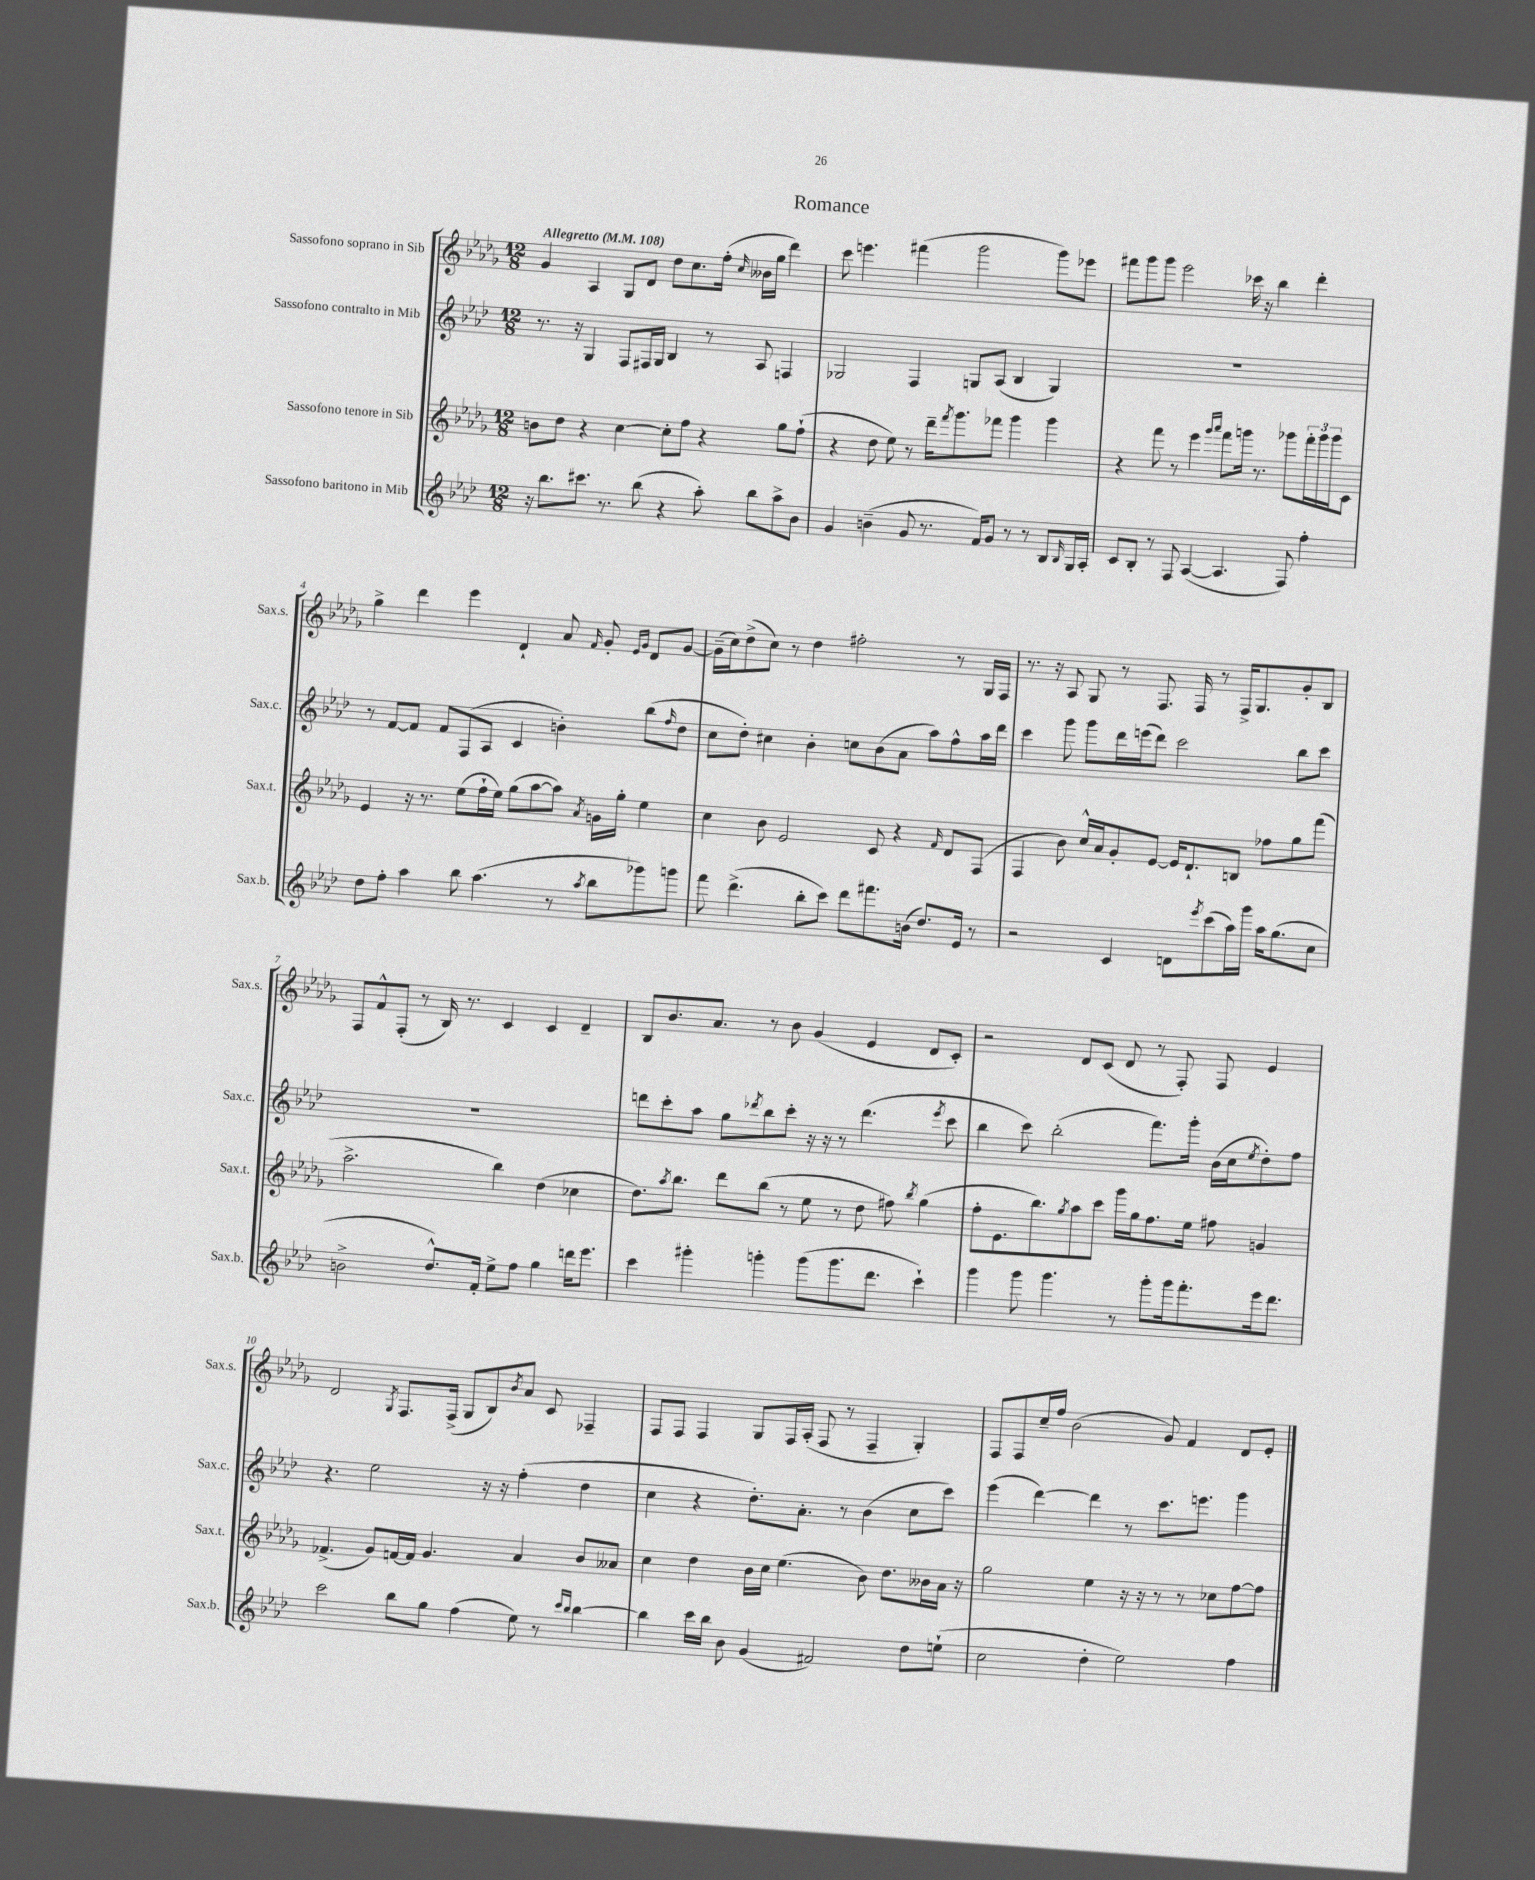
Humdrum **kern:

**kern	**kern	**kern	**kern
*part4	*part3	*part2	*part1
*staff4	*staff3	*staff2	*staff1
*I"Sassofono baritono in Mib	*I"Sassofono tenore in Sib	*I"Sassofono contralto in Mib	*I"Sassofono soprano in Sib
*I'Sax.b.	*I'Sax.t.	*I'Sax.c.	*I'Sax.s.
*clefG2	*clefG2	*clefG2	*clefG2
*k[b-e-a-d-]	*k[b-e-a-d-g-]	*k[b-e-a-d-]	*k[b-e-a-d-g-]
*M12/8	*M12/8	*M12/8	*M12/8
*MM108	*MM108	*MM108	*MM108
=1	=1	=1	=1
!	!	!	!LO:TX:a:B:t=Allegretto
16r	8bn\L	8.r	4g-/
8.bb-\L	.	.	.
.	8dd-\J	.	.
.	.	16r	.
8.ccc#X\J	4r	4G/	4A-/
8.r	.	.	.
.	[4cc\	8F/L	8G-/L
(8bb-\	.	16F#X/L	8d-/J
.	.	16G/JJ	.
4r	8cc'\L]	4B-/	8dd-\L
.	8ff\J	.	8.cc\
8aa-'\)	4r	8r	.
.	.	.	(16ff'\Jk
.	.	.	16qqcc/
8bb-\L	.	8A-/	16b--X\LL
.	.	.	16gg-\JJ
8aa-^\	8gg-\L	4Fn/	4ddd-\)
8b-\J	(8ff`\J	.	.
=2	=2	=2	=2
4g/	4r	2G-X/	8ccc\
.	.	.	4.eeen\
(4bn~\	8dd-\	.	.
.	8ee-\)	.	.
8g/	8r	4F/	(4fff#X\
8.r	16ddd-~\KL	.	.
.	8qfff/	.	.
.	8.ggg-\	.	.
.	.	8Gn/L	2ggg-\
16f/KL)	.	.	.
8g/J	8fff-X\J	(8A-/J	.
8r	4ggg-\	4B-/	.
8r	.	.	.
8B-/L	4ggg-\	4G/)	8ggg-\L)
16qqB-/	.	.	.
16G/L	.	.	8eee-X\J
16A-'/JJ	.	.	.
=3	=3	=3	=3
8c/L	4r	1.r	8fff#X\L
8B-'/J	.	.	8ggg-\
8r	8fff\	.	8ggg-\J
8F/	8r	.	2eee-\
([4A-/	4eee-\	.	.
.	16qqggg-/LL	.	.
.	16qqaaa-/JJ	.	.
4.A-/]	8fff\L	.	.
.	16gggn\Jk	.	16ccc-X\
.	8.r	.	16r
.	.	.	4bb-\
8F/)	8ggg-X\L	.	.
4ff'\	24fff'\L	.	4ddd-'\
.	24ggg-\	.	.
.	24ggg-\J	.	.
.	8c\J	.	.
!!LO:LB:g=z
=4	=4	=4	=4
8dd-\L	4e-/	8r	4gg-^\
8ff'\J	.	[8f/L	.
4aa-\	16r	8f/J]	4ddd-\
.	8.r	.	.
.	.	8f/L	.
8bb-\	(8ee-\L	(8F/	4eee-\
(4.aa-\	16ff`\L	8A-/J	.
.	16ee-\JJ)	.	.
.	(8gg-\L	4c/	4d-`/
.	[8aa-\	.	.
8r	8aa-\J])	4bn'\)	8a-/
8qaa-/	8qa-/	.	16qqf/
8bb-\L	16gn\LL	.	8g-'/
.	16gg-'\JJ	.	.
.	.	.	16qqe-/LL
.	.	.	16qqg-/JJ
8ggg-X\)	4ee-\	(8bb-\L	8d-/L
.	.	16qqff/	.
8gggn\J	.	8dd-\J	[8g-/J
=5	=5	=5	=5
8fff\	4cc\	8cc\L	(16g-~\LL]
.	.	.	16cc\J)
(4.ddd-^\	.	8dd-'\J)	(8dd-^\
.	8b-\	4cc#X\	8cc\J)
.	2e-/	.	8r
8bb-'\L	.	4b-'\	4dd-\
8ccc\J)	.	.	.
8ddd-\L	.	8ccn\L	2ff#X'\
8.fff#X\	8c/	(8b-\	.
.	4r	8a-\J	.
(16bn\Jk	.	.	.
8.dd-/L)	.	8aa-\L)	.
.	16qqf/	.	.
.	8d-/L	8ff^^\	8r
16e-/Jk	.	.	.
8r	(8F/J	16aa-\L	16G-/LL
.	.	16ddd-\JJ	16F/JJ
=6	=6	=6	=6
2r	4F/	4ccc\	8.r
.	.	.	16r
.	8b-\)	8ggg\	8A-/
.	16cc^^/LL	8ggg\L	8G-/
.	16a-/J	.	.
4c/	8g-'/	16ddd-\L	8r
.	.	(16eeen\J	.
.	[8e-/J	8ddd-\J)	8.F/
8dn\L	16e-/KL]	2ccc\	.
.	8.d-`/	.	16F/
8qeee-/	.	.	.
(8ccc\	.	.	8r
16aa-\L)	8Bn/J	.	16F^/KL
16ggg\JJ	.	.	8.G-/
16aa-\KL	8ff-X\L	.	.
(8.gg\	.	.	.
.	8gg-\	8bb-\L	8g-'/
8cc\J	(8fff\J	8ccc\J	8B-/J
!!LO:LB:g=z
=7	=7	=7	=7
2bn^\	2.aa-^\	1.r	8F/L
.	.	.	8f^^/
.	.	.	(8F'/J
.	.	.	8r
8.dd-^^/L)	.	.	16B-/)
.	.	.	8.r
16f'/Jk	.	.	.
8ee-^\L	4bb-\)	.	4c/
8ff\J	.	.	.
4gg\	(4dd-\	.	4c/
16dddn\KL	4cc-X\	.	4d-~/
8.eee-\J	.	.	.
=8	=8	=8	=8
4ccc\	8.dd-\L)	8dddn\L	8B-/L
.	.	8ccc'\	8.b-/
.	8qaa-/	.	.
.	8.bb-\J	.	.
4ggg#X'\	.	8aa-\J	.
.	.	.	8.a-/J
.	8ddd-\L	8gg\L	.
.	.	8qddd-X/	.
4gggn'\	(8bb-\J	8bb-\	8r
.	8r	8ccc'\J	8b-\
(8ggg\L	8ee-\	16r	(4g-/
.	.	16r	.
8.ggg\	8r	8r	.
.	8dd-\	(4.ddd-\	4e-/
8.ddd-\J	.	.	.
.	8ff#X\)	.	.
.	8qbb-/	.	.
4ccc`\)	(4gg-\	.	8d-/L
.	.	8qeee-/	.
.	.	8ccc\	8c'/J)
=9	=9	=9	=9
4ggg\	8ff'\L	4bb-\	2r
.	8.e-\	.	.
8ggg\	.	8ccc\)	.
.	8.bb-\)	.	.
4.ggg\	.	(2bb-'\	.
.	8qgg-/	.	.
.	8aa-\	.	8d-/L
.	8ccc\J	.	(8c/J
8r	16ggg-\LL	.	8d-/
.	16gg-\J	.	.
8ggg'\L	8.ff\	8.fff\L)	8r
16ggg\k	.	.	8F'/)
8.fff'\	16ee-\Jk	16ggg'\Jk	.
.	8ff#X\	(16b-\LL	8F/
.	.	16cc\J	.
.	.	8qee-/	.
16eee-\k	4gn/	8dd-'\)	4e-/
8.ddd-\J	.	.	.
.	.	8ff\J	.
!!LO:LB:g=z
=10	=10	=10	=10
2ccc\	(4.f-X^/	4.r	2d-/
.	8g-/L)	2ee-\	.
.	.	.	8qG-/
8bb-\L	[16fn/L	.	8.F/L
.	16f/JJ]	.	.
8gg\J	4.g-/	.	.
.	.	.	(16F^/Jk
(4ff\	.	.	8G-/L
.	.	16r	8B-/)
.	.	16r	.
.	.	.	8qb-/
8ee-\)	4a-/	(4ff'\	8a-/J
8r	.	.	8c/
16qqccc/LL	.	.	.
16qqbb-/JJ	.	.	.
[4bb-\	8b-/L	4dd-\	4F-X~/
.	8a--X/J	.	.
=11	=11	=11	=11
4bb-\]	4cc\	4cc\	8F/L
.	.	.	8F/J
16ccc\LL	4dd-\	4r	4F/
16bb-\JJ	.	.	.
8b-\	.	.	.
(4g/	16b-\LL	8.dd-'\L)	8G-/L
.	16cc\JJ	.	.
.	(4.ee-\	.	16F/L
.	.	8.a-'\J	(16A-'/JJ
2f#X/)	.	.	8F/
.	.	8r	8r
.	8b-\)	(4b-\	4F~/
.	8.dd-\L	.	.
8dd-\L	.	8cc\L	4G-'/)
.	16b--X\L	.	.
(8een`\J	16a-\JJ	8ccc\J)	.
.	16r	.	.
=12	=12	=12	=12
2cc\	2gg-\	(4eee-\	8F/L
.	.	.	8F/
.	.	[4ddd-\)	16cc~/L
.	.	.	16ff/JJ
.	.	.	(2b-\
4dd-'\	4ee-\	4ddd-\]	.
2ee-\)	16r	8r	.
.	16r	.	.
.	8r	8.ccc\L	8g-/)
.	8r	.	4f/
.	.	8.eeen\J	.
.	8cc-X\L	.	.
4ff\	[8ff\	4ggg\	8d-/L
.	8ff\J]	.	8e-'/J
==	==	==	==
*-	*-	*-	*-
